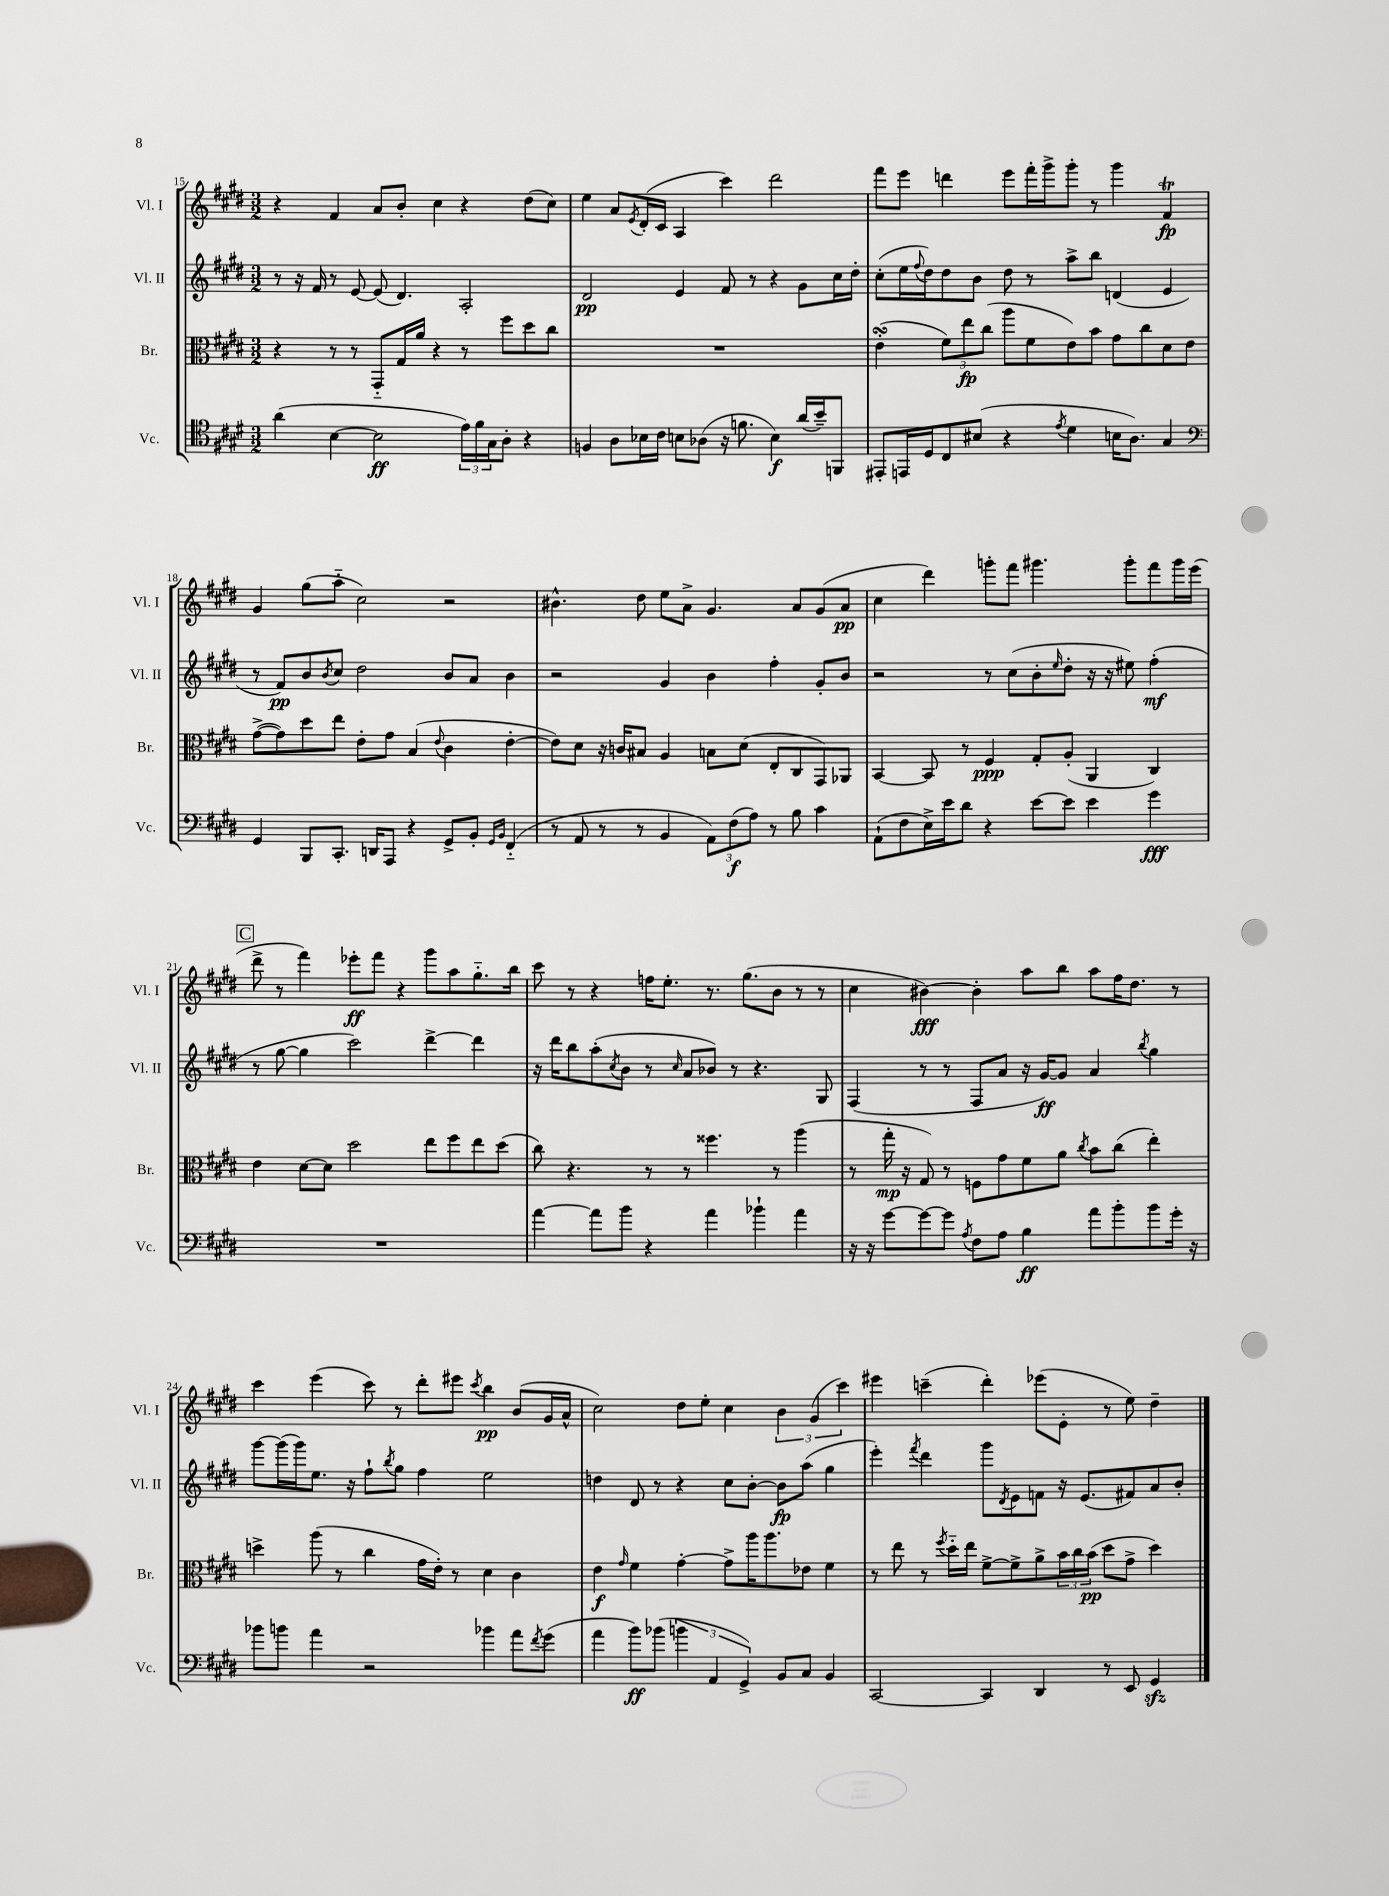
<<
\new StaffGroup <<
\new Staff = "s0" \with { instrumentName = "Vl. I" shortInstrumentName = "Vl. I" } {
    \clef treble \key e \major \numericTimeSignature \time 3/2
    r4 fis'4 a'8 b'8-. cis''4 r4 dis''8( cis''8) |
    e''4 a'8 \acciaccatura { e'8 } dis'16-.( cis'16 a4 cis'''4) dis'''2 |
    fis'''8 e'''8 d'''4 e'''8 fis'''16-. gis'''16-> gis'''8-. r8 gis'''4 fis'4\trill\fp |
    gis'4 gis''8( a''8-_ cis''2) r2 |
    bis'4.-^ dis''8 e''8 a'8-> gis'4. a'8 gis'8( a'8\pp |
    cis''4 dis'''4) g'''8-. fis'''8 gis'''4. gis'''8-. fis'''8 gis'''16 e'''16( |
    \mark \markup { \box "C" } dis'''8-> r8 fis'''4) ees'''8-.\ff fis'''8 r4 gis'''8 a''8 gis''8.-_ b''16 |
    cis'''8 r8 r4 f''16 e''8.-. r8. gis''8.( b'8 r8 r8 |
    cis''4 bis'4~\fff) bis'4-. a''8 b''8 a''8 fis''16 dis''8. r8 |
    cis'''4 e'''4( cis'''8) r8 dis'''8-. eis'''8 \acciaccatura { cis'''8 } b''4\pp b'8( gis'16 a'16-^ |
    cis''2) dis''8 e''8-. cis''4 \tuplet 3/2 { b'4 gis'4( cis'''4) } |
    eis'''4 c'''4--( dis'''4-.) ees'''8( e'8-. r8 e''8) dis''4-- \bar "|." |
}
\new Staff = "s1" \with { instrumentName = "Vl. II" shortInstrumentName = "Vl. II" } {
    \clef treble \key e \major \numericTimeSignature \time 3/2
    r8 r16 fis'16 r8 e'8~ e'8( dis'4.) a2-. |
    dis'2\pp e'4 fis'8 r8 r4 gis'8 cis''16 dis''16-. |
    cis''8-.( e''16 \appoggiatura { fis''8 } dis''16) dis''8 b'8 dis''8 r8 a''8-> b''8 d'4( e'4 |
    r8 fis'8\pp) b'8 \acciaccatura { b'8 } cis''8 dis''2 b'8 a'8 b'4 |
    r2 gis'4 b'4 fis''4-. gis'8-. b'8 |
    r2 r8 cis''8( b'8-. \grace { e''16 } dis''8-. r16 r16 eis''8) fis''4-.\mf( |
    \mark \markup { \box "C" } r8 gis''8~ gis''4 cis'''2) dis'''4~-> dis'''4 |
    r16 dis'''16 b''8 a''8-.( \acciaccatura { cis''8 } b'8 r8 \grace { cis''16 } a'8 bes'8) r8 r4. gis8 |
    fis4( r8 r8 fis8 a'8 r16 gis'16~\ff) gis'8 a'4 \acciaccatura { b''8 } gis''4 |
    gis'''8~ gis'''16( gis'''16) e''8. r16 fis''8-! \acciaccatura { b''8 } gis''8 fis''4 e''2 |
    d''4 dis'8 r8 r4 cis''8 b'8~-. b'8\fp a''8( gis''4 |
    e'''4-.) \acciaccatura { fis'''8 } dis'''4 gis'''8 \acciaccatura { dis'8 } e'8 f'8 r16 e'8.( fis'8) a'8 b'8-. \bar "|." |
}
\new Staff = "s2" \with { instrumentName = "Br." shortInstrumentName = "Br." } {
    \clef alto \key e \major \numericTimeSignature \time 3/2
    r4 r8 r8 gis,8-_ gis16 a'16 r4 r8 fis''8 dis''8 cis''8 |
    R1. |
    e'4-.\turn( \tuplet 3/2 { fis'8) e''8\fp cis''8( } a''8 fis'8 e'8) b'8 gis'8 cis''8 dis'8 e'8 |
    gis'8~->( gis'8) dis''8 e''8 e'8-. gis'8 b4( \appoggiatura { e'8 } cis'4 e'4~-. |
    e'8) dis'8 r16 c'16 bis8 a4 b8 dis'8( e8-. cis8 gis,8) aes,8 |
    b,4~ b,8 r8 fis4\ppp gis8-. a8-.( a,4 cis4) |
    \mark \markup { \box "C" } e'4 dis'8~ dis'8 dis''2 e''8 fis''8 e''8 dis''8( |
    cis''8) r4. r8 r8 fisis''4. r8 a''4( |
    r8 gis''16-.\mp r16 gis8) r8 f8 gis'8 fis'8 a'8 \acciaccatura { cis''8 } b'8 cis''8( e''4-.) |
    d''4-> a''8( r8 cis''4 gis'16 e'16-.) r8 dis'4 cis'4 |
    e'4\f \grace { gis'16 } fis'4 gis'4~-. gis'8-> a''16 a''8. ees'8 fis'4 |
    r8 e''8 r8 \acciaccatura { fis''8 } dis''16-_ e''16 fis'8~-> fis'8-> a'8-> \tuplet 3/2 { b'16 cis''16 b'16\pp( } dis''8 gis'8-> dis''4) \bar "|." |
}
\new Staff = "s3" \with { instrumentName = "Vc." shortInstrumentName = "Vc." } {
    \clef tenor \key e \major \numericTimeSignature \time 3/2
    a'4( b4~ b2\ff \tuplet 3/2 { e'16) fis'16 gis16 } a8-. r4 |
    f4 a8 bes16 cis'16 b8 aes8( r16 f'8. b4\f) a'16( b'16--) f,8 |
    eis,8-. e,16 dis16 cis8 bis8( r4 \acciaccatura { e'8 } dis'4 b16 a8.) gis4 |
    \clef bass gis,4 b,,8 cis,8.-. d,16 a,,8 r4 gis,8-> b,8-. \grace { gis,16 b,16 } fis,4-_( |
    r8 a,8 r8 r8 b,4 \tuplet 3/2 { a,8) fis8\f( a8) } r8 b8 cis'4 |
    a,8-!( fis8 e16->) e'16 dis'8 r4 e'8~ e'8 e'4 gis'4\fff |
    \mark \markup { \box "C" } R1. |
    a'4~ a'8 b'8 r4 a'4 bes'4-! a'4 |
    r16 r16 gis'8~ gis'8~ gis'8 \acciaccatura { a8 } fis8 a8 b4\ff a'8 b'8-. b'8 gis'16-. r16 |
    bes'8 b'8 a'4 r2 bes'4 a'8 \acciaccatura { fis'8 } gis'8( |
    a'4 b'8\ff) bes'8( \tuplet 3/2 { b'4 a,4 gis,4->) } b,8 cis8 b,4 |
    cis,2~ cis,4 dis,4 r8 e,8 gis,4\sfz \bar "|." |
}
>>
>>
\layout { \context { \Score currentBarNumber = #15 } }
